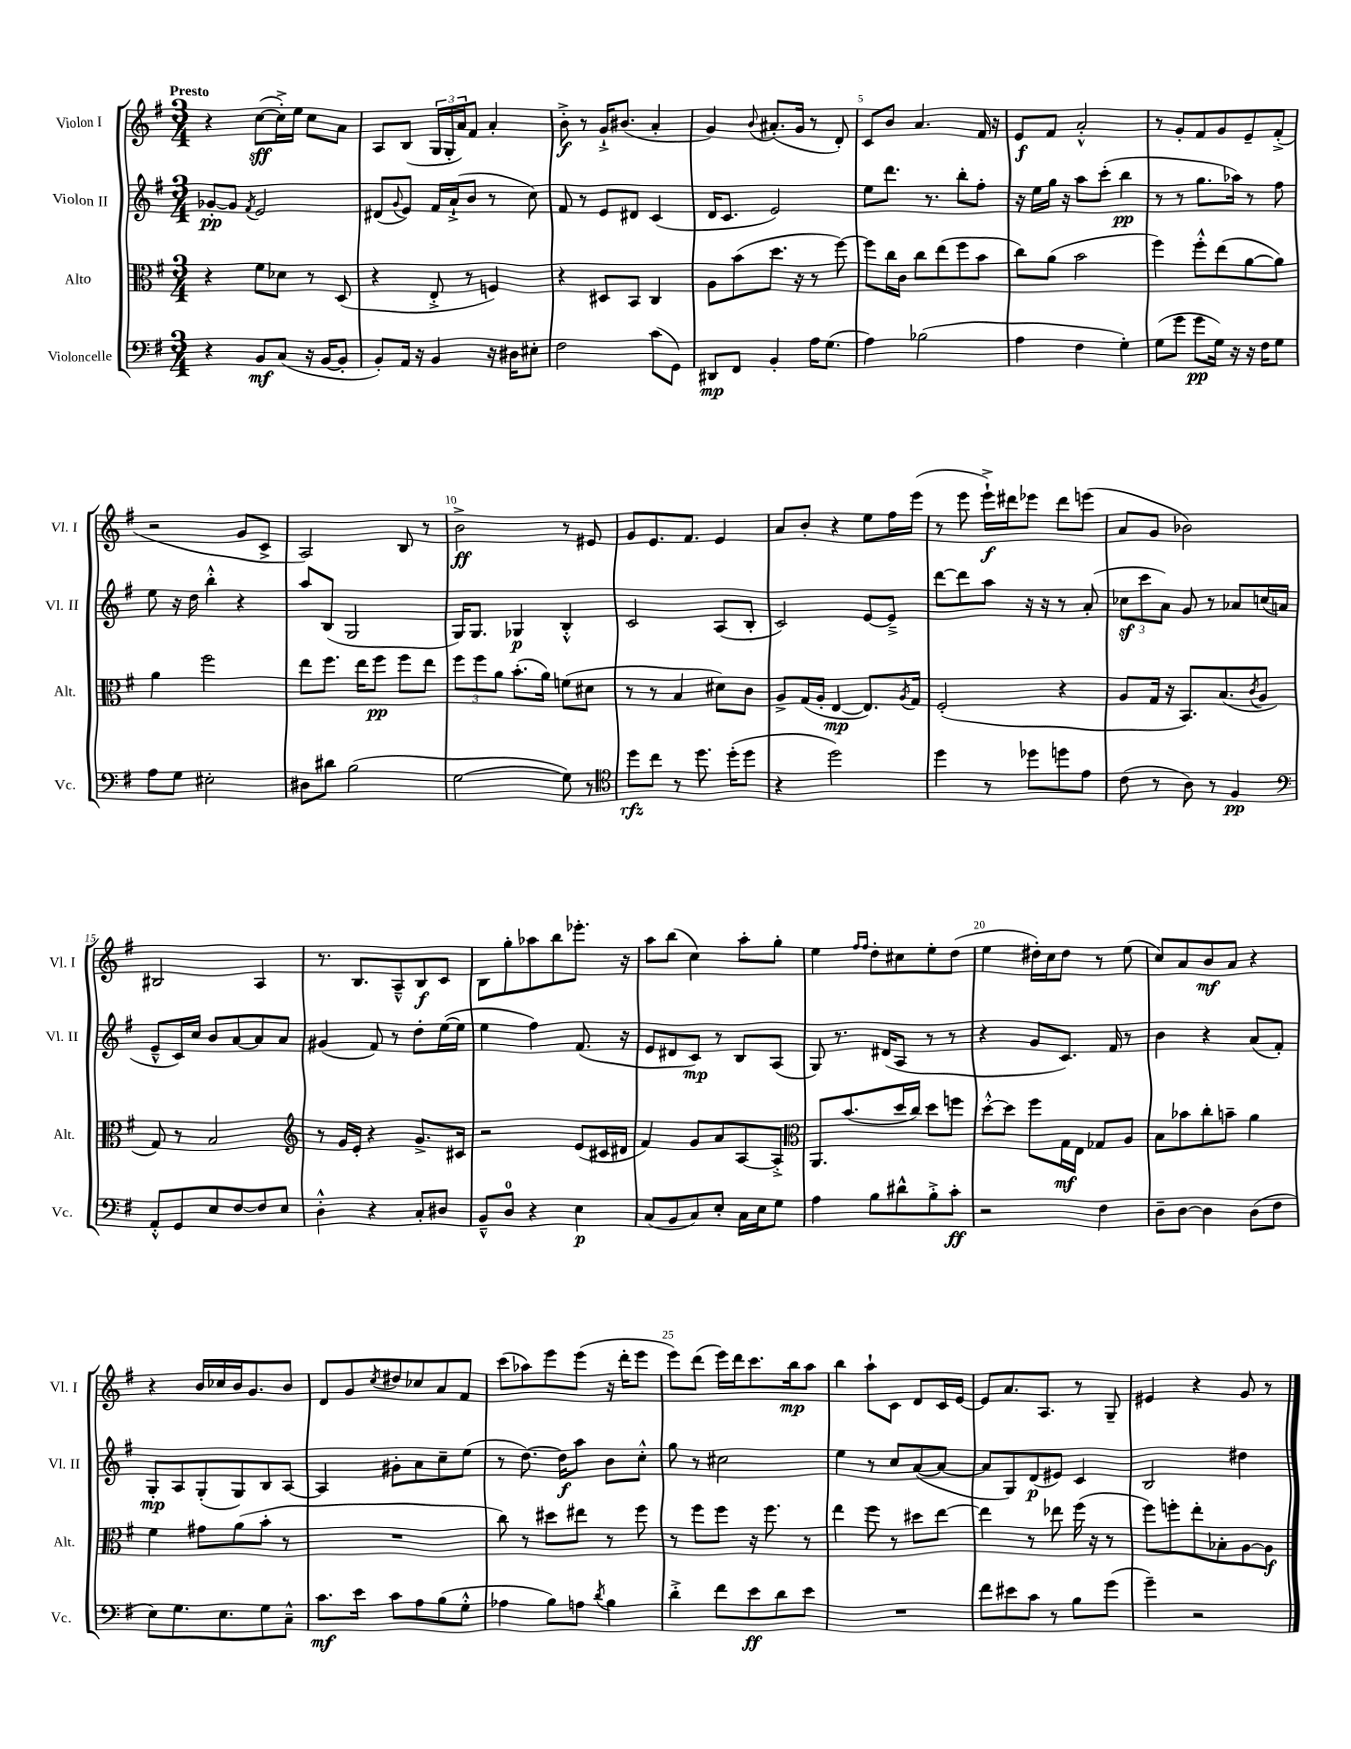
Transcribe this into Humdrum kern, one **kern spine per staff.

**kern	**kern	**kern	**kern
*staff4	*staff3	*staff2	*staff1
*clefF4	*clefC3	*clefG2	*clefG2
*k[f#]	*k[f#]	*k[f#]	*k[f#]
*M3/4	*M3/4	*M3/4	*M3/4
4r	4r	[8g-'/L	4r
.	.	8g-/]J	.
.	.	8qf#/	.
8BB/L	8f#\L	2e/	([8cc\L
(8C/J	8d-\J	.	16cc'^\]L)
.	.	.	16ee\JJ
16r	8r	.	8cc\L
[16BB/LK	.	.	.
8BB'/]J	(8D/	.	8a\J
=	=	=	=
8BB'/L)	4r	(8d#/L	8A/L
.	.	8qqg/	.
16AA/Jk	.	8e/J)	(8B/J
16r	.	.	.
4BB/	8E'^/	16f#/LL	24G/LL
.	.	.	24G'/
.	.	(16a`^/J	.
.	.	.	24a/J)
.	8r	8b/J	8f#/J
16r	4F/)	8r	4a'/
16D#\LK	.	.	.
8E#'\J	.	8cc\)	.
=	=	=	=
2F#\	4r	8f#/	8b'^\
.	.	8r	8r
.	8D#/L	8e/L	16g`^/LK
.	.	.	(8.b#/J
.	8BB/J	8d#/J	.
(8c\L	4C/	(4c/	4a'/
8GG\J)	.	.	.
=	=	=	=
8DD#/L	8A\L	16d/LK	4g/)
.	.	8.c/J	.
8FF#/J	(8b\	.	.
.	.	.	8qqb/
4BB'/	8.dd\J	2e/)	(8.a#'/L
.	16r	.	16g/Jk
16A\LK	8r	.	8r
(8.G\J	.	.	.
.	[8ff#\)	.	8d'/)
=	=	=	=
4A\)	8ff#\]L	8ee\L	8c/L
.	16cc\L	8.ddd\J	8b/J
.	16c\JJ	.	.
(2B-\	8cc\L	.	4.a/
.	.	8.r	.
.	(8ee\	.	.
.	8ff#\	8bb'\L	.
.	8b\J	8ff#'\J	16f#/
.	.	.	16r
=	=	=	=
4A\	8cc\L)	16r	8e/L
.	.	16ee\LL	.
.	(8a\J	16gg\JJ	8f#/J
.	.	16r	.
4F#\	2b\	8aa\L	2a'^^/
.	.	(8ccc'\J	.
4G'\)	.	4bb\	.
=	=	=	=
(8G\L	4ff#\)	8r	8r
8g\J	.	8r	8g'/L
8g\L	8ff#'^^\L	8.gg\L	8f#/
16G\Jk)	(8ee\	.	8g/
16r	.	16aa-\Jk)	.
16r	[8a\	8r	8e~/
16F#\LK	.	.	.
8G\J	8a\]J)	8ff#\	(8f#'^/J
=	=	=	=
8A\L	4a\	8ee\	2r
8G\J	.	16r	.
.	.	16dd\	.
2E#'\	2ff#\	4bb'^^\	.
.	.	4r	8g/L
.	.	.	8c^/J
=	=	=	=
8D#\L	8ee\L	8aa/L	2A/)
8d#\J	8.ff#\J	(8B/J	.
(2B\	.	2G/	.
.	16ee\LK	.	.
.	8ff#\J	.	.
.	8ff#\L	.	8B/
.	8ee\J	.	8r
=	=	=	=
[2G\	12ff#\L	16G/LK)	2b^\
.	.	8.G/J	.
.	12ff#\	.	.
.	12a\J	.	.
.	(8.b'\L	4G-/	.
.	16a\Jk)	.	.
8G\])	(8f\L	4B'^^/	8r
8r	8d#\J	.	8e#/
=	=	=	=
*clefC4	*	*	*
8dd\L	8r	2c/	8g/L
8cc\J	8r	.	8.e/
8r	4B/	.	.
.	.	.	8.f#/J
8.dd\	.	.	.
.	8d#\L)	(8A/L	4e/
(16dd'\LK	.	.	.
8dd\J	8c\J	8B'/J	.
=	=	=	=
4r	8A^/L	2c/)	8a/L
.	(16G/L	.	8b'/J
.	16A'/JJ	.	.
2dd\)	[4E/	.	4r
.	8.E/]L)	[8e/L	8ee\L
.	.	8e~^/]J	16ff#\L
.	8qA/	.	.
.	16G/Jk	.	(16eee\JJ
=	=	=	=
4dd\	(2F#'/	[8ddd\L	8r
.	.	8ddd\]	8eee\
8r	.	8aa\J	16eee`^\LL)
.	.	.	16ddd#\J
8dd-\L	.	16r	8eee-\J
.	.	16r	.
8dd\	4r	8r	8ddd#\L
8e\J	.	(8a'/	(8eee\J
=	=	=	=
(8c\	8A/L	12cc-\L	8a/L
.	.	12ccc\	.
8r	16G/Jk	.	8g/J
.	.	12a\J)	.
.	16r	.	.
8A\)	8.BB/L)	8g/	2b-\)
8r	.	8r	.
.	(8.B/	.	.
4F#/	.	8a-/L	.
.	8qc/	.	.
.	8A/J	(16cc/L	.
.	.	16a/JJ	.
=	=	=	=
*clefF4	*	*	*
8AA'^^/L	8G/)	8e~^^/L	2B#/
8GG/	8r	16c/L)	.
.	.	16cc/JJ	.
8E/	2B/	8b/L	.
[8F#/	.	[8a/	.
8F#/]	.	8a/]	4A/
8E/J	.	8a/J	.
=	=	=	=
*	*clefG2	*	*
4D'^^\	8r	(4g#/	8.r
.	16g/LL	.	.
.	16e'/JJ	.	8.B/L
4r	4r	8f#/)	.
.	.	8r	8A~^^/
8C'/L	8.g^/L	8dd'\L	8B/
8D#/J	.	([16ee\L	8c/J
.	16c#/Jk	16ee\]JJ	.
=	=	=	=
8BB~^^/L	2r	4ee\	8B\L
8D/J	.	.	8gg'\
4r	.	4ff#\)	8aa-\
.	.	.	8bb\
4E\	(8e/L	(8.f#/	8.eee-'\J
.	16c#/L	.	.
.	16d#/JJ	16r	16r
=	=	=	=
(8C/L	4f#/)	8e/L	8aa\L
8BB/	.	8d#/	(8bb\J
8C/)	8g/L	8c/J)	4cc\)
8E'/J	8a/	8r	.
16C\LL	[8A/	8B/L	8aa'\L
16E\J	.	.	.
8G\J	8A'^/]J	(8A/J	8gg'\J
=	=	=	=
*	*clefC3	*	*
4A\	8.AA/L	8G/)	4ee\
.	.	8.r	.
.	(8.b/	.	.
.	.	.	16qqff#/LL
.	.	.	16qqff#/JJ
8B\L	.	.	8dd'\L
.	.	(16d#/LK	.
8d#^^\	16dd/L	8A/J	8cc#\
.	16cc/JJ)	.	.
8B'^\	8dd\L	8r	8ee'\
8c'\J	8ff\J	8r	(8dd\J
=	=	=	=
2r	[8dd'^^\L	4r	4ee\
.	8dd\]J	.	.
.	8ff#\L	8g/L	16dd#'\LL)
.	.	.	16cc\J
.	16G\L	8.c/J)	8dd#\J
.	16E\JJ	.	.
4F#\	8G-/L	.	8r
.	.	16f#/	.
.	8A/J	8r	(8ee\
=	=	=	=
8D~\L	8B\L	4b\	8cc/L)
[8D\J	8b-\	.	8a/
4D\]	8cc'\	4r	8b/
.	8b~\J	.	8a/J
(8D\L	4a\	(8a/L	4r
8F#\J	.	8f#'/J)	.
=	=	=	=
8E\L)	4f#\	8G'/L	4r
8.G\	.	8A/	.
.	8g#\L	(8G'/	16b/LL
8.E\	.	.	16cc-/
.	(8a\	8G/)	16b/J
.	.	.	8.g/
8G\	8b'\J	8B/	.
8C~^^\J	8r	[8A/J	8b/J
=	=	=	=
8.c\L	2.r	4A/]	8d/L
.	.	.	8g/
16e\Jk	.	.	.
.	.	.	8qcc/
8c\L	.	8g#'\L	8dd#/
8A\	.	8a\	8cc-/
(8B\	.	8cc~\	8a/
8G'^^\J	.	(8ee\J	8f#/J
=	=	=	=
4A-\	8cc\)	8r	(8ccc\L
.	8r	[8.dd\)	8aa-\)
8B\L)	8dd#\L	.	8eee\
.	.	16dd\]LK	.
8A\J	8ee#\J	8aa\J	(8eee\J
8qd/	.	.	.
4B\	8r	8b\L	16r
.	.	.	16ddd'\LK
.	8ff#\	8cc'^^\J	8eee\J
=	=	=	=
4d'^\	8r	8gg\	8eee\L)
.	8ff#\L	8r	(8ddd\J
8f#\L	8ff#\J	2cc#\	16eee\LL)
.	.	.	16ddd\J
8e\	16r	.	8.ccc\
.	8.ff#\	.	.
8d\	.	.	.
.	.	.	16bb\k
8e\J	8r	.	8aa\J
=	=	=	=
2.r	4ee\	4ee\	4bb\
.	8ff#\	8r	8aa`\L
.	8r	8cc/L	8c\J
.	8dd#\L	([8a/	8d/L
.	[8ee\J	8a/_J	16c/L
.	.	.	[16e/JJ
=	=	=	=
8f#\L	4ee\]	8a/]L	8e/]L
8e#\	.	8G/)	8.a/
8c\J	8r	(8d/	.
.	.	.	8.A/J
8r	8ee-\	8e#/J)	.
8B\L	(16ff#\	4c/	8r
.	16r	.	.
(8g\J	8r	.	8G~/
=	=	=	=
4g~\)	8ff#\L)	2B/	4e#/
.	8ff'\	.	.
2r	8ee'\	.	4r
.	8B-'\	.	.
.	[8A\	4dd#\	8g/
.	8A\]J	.	8r
==	==	==	==
*-	*-	*-	*-
